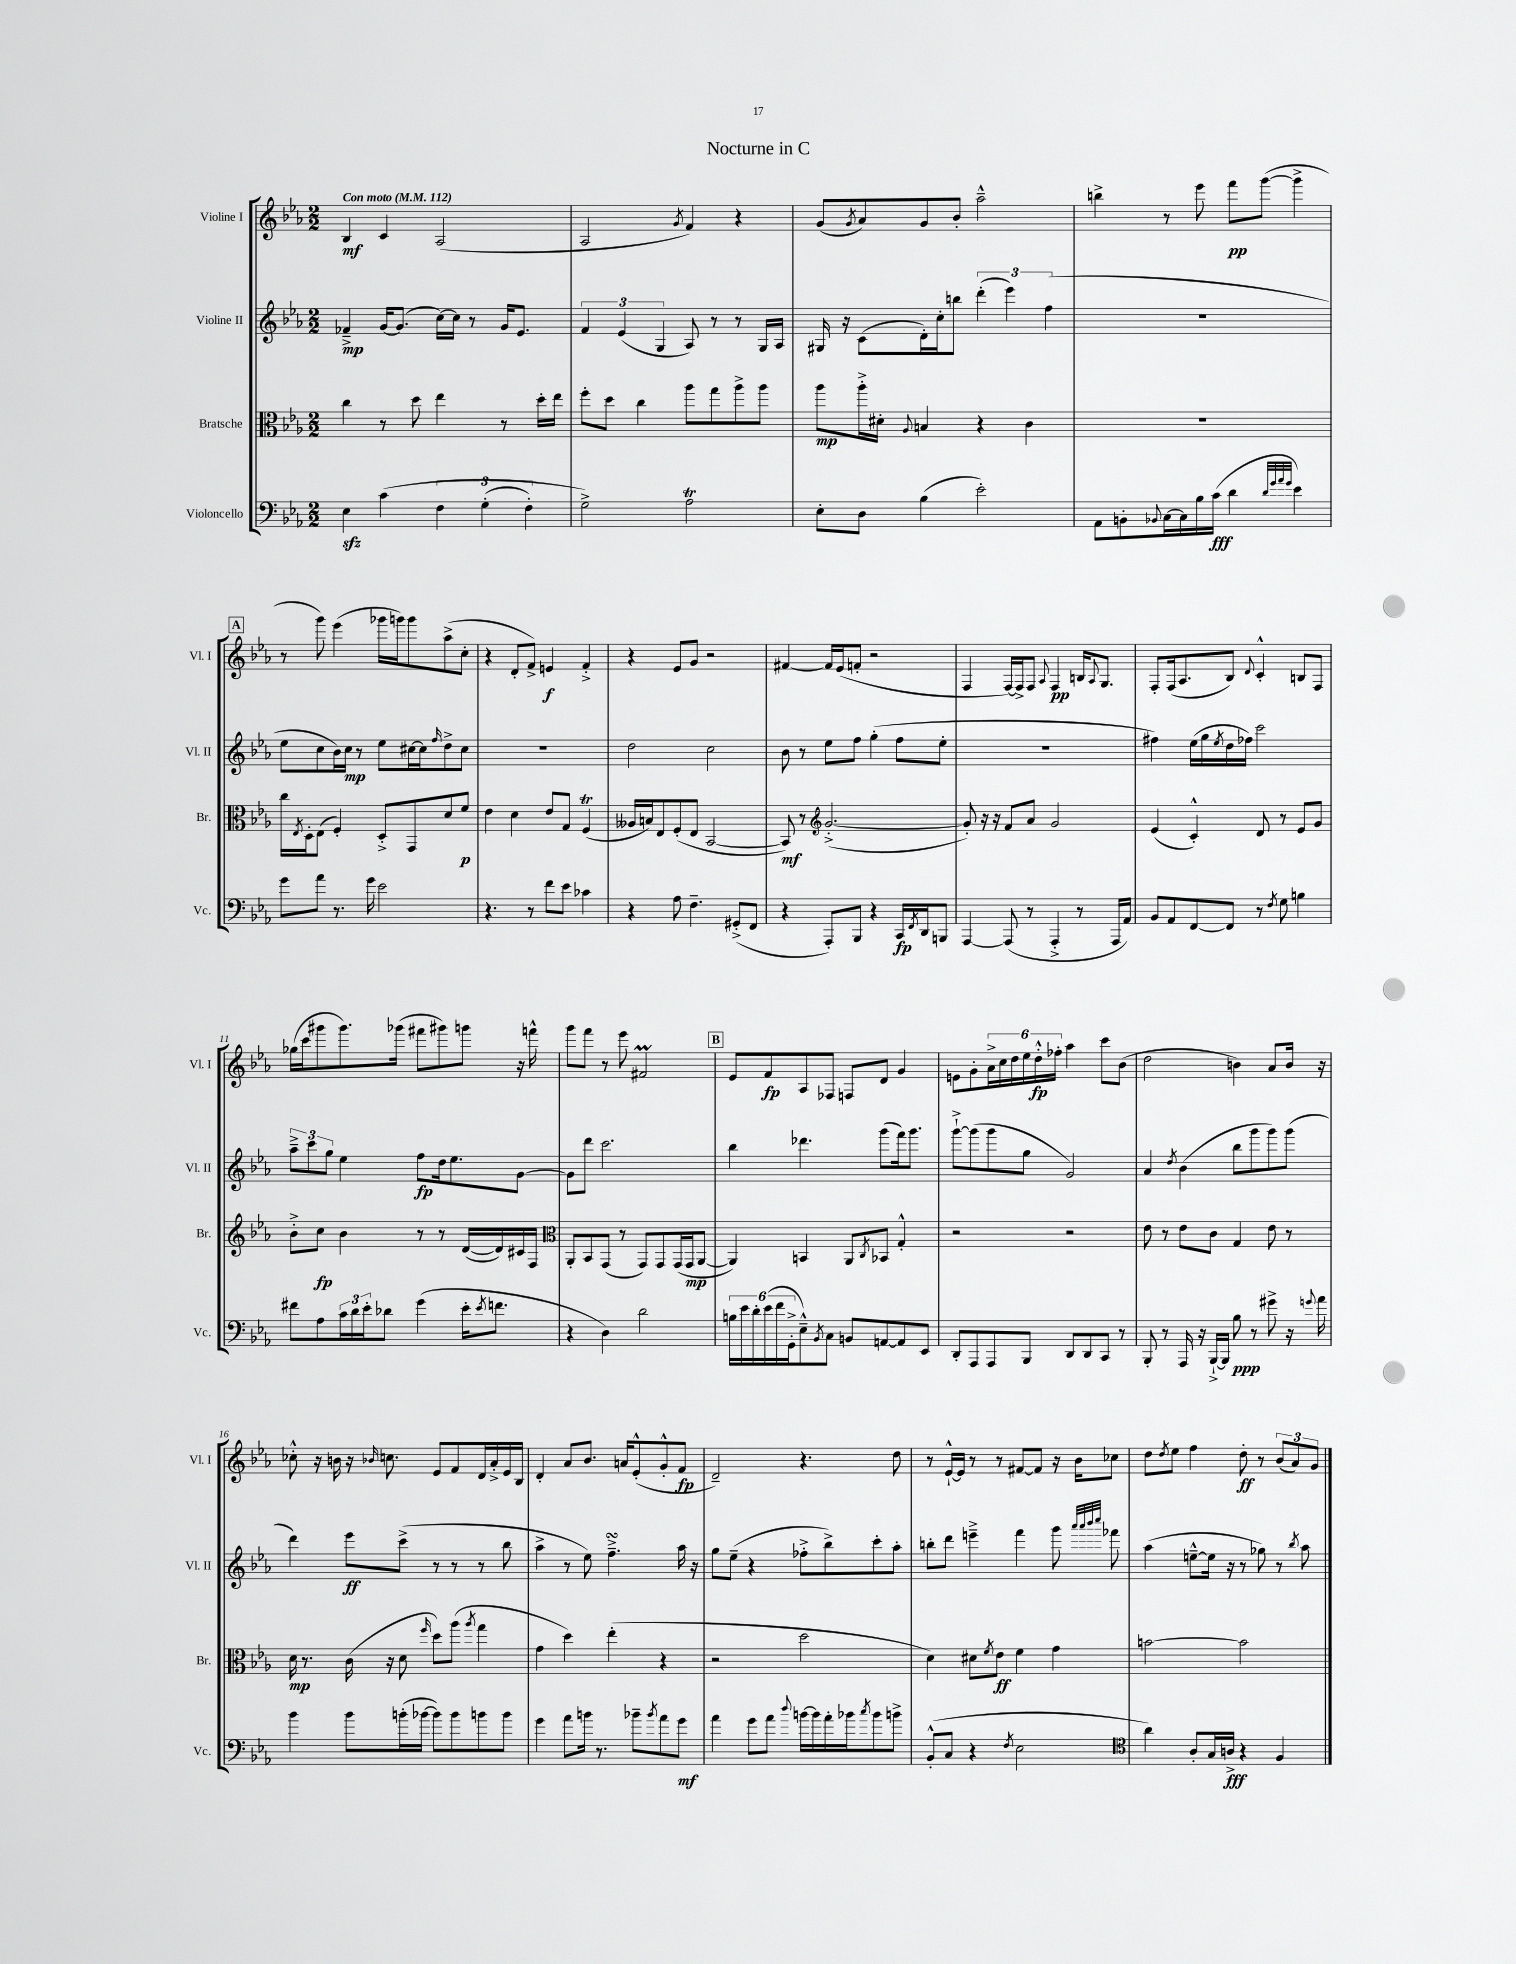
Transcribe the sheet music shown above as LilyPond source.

\header { title = "Nocturne in C" }
<<
\new StaffGroup <<
\new Staff = "s0" \with { instrumentName = "Violine I" shortInstrumentName = "Vl. I" } {
    \clef treble \key ees \major \numericTimeSignature \time 2/2 \tempo "Con moto" 4 = 112
    bes4\mf c'4 aes2( |
    aes2 \acciaccatura { g'8 } f'4) r4 |
    g'8( \acciaccatura { g'8 } aes'8) g'8 bes'8-. aes''2---^ |
    b''4-> r8 ees'''8 f'''8\pp g'''8~( g'''4-> |
    \mark \markup { \box "A" } r8 g'''8) ees'''4( ges'''16 g'''16) g'''8 aes''8->( c''8-. |
    r4 d'8-. f'8->) e'4\f f'4-.-> |
    r4 ees'8 g'8 r2 |
    fis'4~ fis'16 ees'16( f'8-. r2 |
    f4 f16~) f16-> f8 \appoggiatura { aes8 } f4\pp b16 \appoggiatura { aes8 } g8. |
    f8-. f16( aes8. bes8) \appoggiatura { d'8 } c'4-.-^ b8 f8 |
    ges''16( c'''16 gis'''8 gis'''8.) ges'''16( fis'''8 gis'''8) g'''8 r16 f'''16-^ |
    g'''8 f'''8 r8 ees'''8 fis'2\prall |
    \mark \markup { \box "B" } ees'8 f'8\fp aes8 fes8 f8 d'8 g'4 |
    e'8 g'8-. \tuplet 6/4 { aes'16-> c''16 d''16 ees''16 d''16-.-^\fp fes''16-. } aes''4 c'''8 bes'8( |
    d''2 b'4) aes'8 b'16 r16 |
    ces''8-.-^ r16 b'16 r16 \grace { bes'16 } c''8. ees'8 f'8 d'16 aes'16-.-> ees'16 bes16 |
    d'4-. aes'8 bes'8. a'16 ees'8-.-^( g'8-.-^ f'8\fp |
    d'2--) r4. d''8 |
    r8 ees'16~-!-^ ees'16 r8 r8 fis'8~ fis'8 r16 bes'16 ces''8 |
    d''8 \acciaccatura { d''8 } ees''8 f''4 d''8-.\ff r8 \tuplet 3/2 { bes'8( aes'8) g'8 } \bar "|." |
}
\new Staff = "s1" \with { instrumentName = "Violine II" shortInstrumentName = "Vl. II" } {
    \clef treble \key ees \major \numericTimeSignature \time 2/2
    fes'4--->\mp g'16~ g'8.( c''16~) c''16 r8 g'16 ees'8. |
    \tuplet 3/2 { f'4 ees'4( g4 } aes8) r8 r8 g16 aes16 |
    gis16 r16 c'8( d'16-.) c''16-. b''8 \tuplet 3/2 { d'''4-.( ees'''4) f''4( } |
    R1 |
    \mark \markup { \box "A" } ees''8 c''8 bes'16) c''16\mp r8 ees''8 cis''16~ cis''16 \grace { f''16 } d''8-> cis''8 |
    R1 |
    d''2 c''2 |
    bes'8 r8 ees''8 f''8 g''4-.( f''8 ees''8-. |
    R1 |
    fis''4) ees''16( g''16 \acciaccatura { ees''8 } d''16 fes''16) c'''2 |
    \tuplet 3/2 { aes''8---> c'''8 g''8 } ees''4 f''8\fp d''16 ees''8. g'8~ |
    g'8 d'''8 c'''2. |
    \mark \markup { \box "B" } bes''4 des'''4. g'''8( f'''16) g'''8. |
    g'''8~-!-> g'''8( g'''8 g''8 g'2) |
    aes'4 \acciaccatura { d''8 } bes'4( bes''8 g'''8 g'''8) g'''8( |
    d'''4) ees'''8\ff c'''8->( r8 r8 r8 bes''8 |
    aes''4-> r8 ees''8) f''4.--->\turn aes''16 r16 |
    g''8 ees''8--( r4 fes''8-.-> bes''8->) c'''8-. aes''8-. |
    b''8-. d'''8 e'''4---> f'''4 g'''8 \grace { aes'''32 aes'''32 bes'''32 c''''32 } fes'''8 |
    aes''4( e''8~---^ e''16 r16 r8 ges''8) r8 \acciaccatura { bes''8 } aes''8 \bar "|." |
}
\new Staff = "s2" \with { instrumentName = "Bratsche" shortInstrumentName = "Br." } {
    \clef alto \key ees \major \numericTimeSignature \time 2/2
    c''4 r8 d''8 ees''4 r8 d''16-. ees''16 |
    f''8-. d''8 c''4 aes''8 g''8 aes''8-> aes''8 |
    aes''8\mp aes''16-.-> dis'16-. \appoggiatura { aes8 } b4 r4 c'4 |
    R1 |
    \mark \markup { \box "A" } c''16 \acciaccatura { ees8 } d16-. ees8( f4-.) d8-.-> g,8 d'8 f'8\p |
    ees'4 d'4 ees'8 g8 f4\trill( |
    aeses16 b16) ees8 f8-.( ees8 bes,2~ |
    bes,8\mf) r8 \clef treble g'2.~-.->( |
    g'8-.) r16 r16 f'8 aes'8 g'2 |
    ees'4( c'4-.-^) d'8 r8 ees'8 g'8 |
    bes'8-.-> c''8\fp bes'4 r8 r8 d'16~( d'16) cis'16 f16 |
    \clef alto aes,8-. bes,8 g,8( r8 g,8) g,8 g,16( g,16\mp aes,8~ |
    \mark \markup { \box "B" } aes,4) b,4 aes,8 \acciaccatura { c8 } bes,8 g4-.-^ |
    r2 r2 |
    ees'8 r8 ees'8 c'8 g4 ees'8 r8 |
    d'16\mp r8. c'16( r16 d'8 \grace { f''16 } d''8) aes''8( \acciaccatura { aes''8 } g''4 |
    g'4 d''4) ees''4-.( r4 |
    r2 d''2 |
    d'4) dis'8 \acciaccatura { f'8 } ees'8\ff f'4 g'4 |
    b'2~ b'2 \bar "|." |
}
\new Staff = "s3" \with { instrumentName = "Violoncello" shortInstrumentName = "Vc." } {
    \clef bass \key ees \major \numericTimeSignature \time 2/2
    ees4\sfz c'4\( \tuplet 3/2 { f4 g4-.( f4-.) } |
    g2->\) aes2\trill |
    ees8-. d8 bes4( ees'2-.) |
    aes,8 b,8-. \appoggiatura { bes,8 } c16~ c16 bes16 c'16\fff( d'4 \grace { d'32 g'32 aes'32 g'32 } ees'4) |
    \mark \markup { \box "A" } g'8 aes'8 r8. g'16 ees'2 |
    r4. r8 f'8 ees'8 ces'4 |
    r4 aes8 f4.-- gis,8-.->( f,8 |
    r4 aes,,8-.) bes,,8 r4 c,16\fp \acciaccatura { f,8 } d,16 b,,8 |
    aes,,4~ aes,,8( r8 aes,,4-.-> r8 aes,,16 aes,16) |
    bes,8 aes,8 f,8~ f,8 r8 \acciaccatura { f8 } g8 b4 |
    fis'8 aes8 \tuplet 3/2 { c'16 d'16 ees'16-. } des'8 g'4( ees'16-. \acciaccatura { ees'8 } f'8. |
    r4 d4) d'2 |
    \mark \markup { \box "B" } \tuplet 6/4 { b16 ees'16 d'16-. ees'16( f'16 g,16-.-> } ees8---^) \acciaccatura { bes,8 } c8 b,8 a,8~ a,8 ees,8 |
    d,8-. aes,,8 aes,,8 bes,,8 d,8 d,8 c,8 r8 |
    bes,,8-. r8 aes,,16 r16 bes,,16~-!-> bes,,16 bes8\ppp r8 gis'8-> r16 \appoggiatura { g'8 } aes'16 |
    bes'4 bes'8 b'16-.( bes'16~ bes'8) bes'8 b'8 b'8 |
    g'4 aes'8 b'16 r8. bes'8-- \acciaccatura { bes'8 } aes'8 g'8\mf |
    aes'4 g'8 aes'8 \appoggiatura { d''8 } b'16~ b'16 aes'16-. bes'16 \acciaccatura { c''8 } bes'8 b'8-> |
    bes,8-.-^( c8 r4 \acciaccatura { f8 } ees2 |
    \clef tenor aes'4) aes8-. g16 a16->\fff r4 f4 \bar "|." |
}
>>
>>
